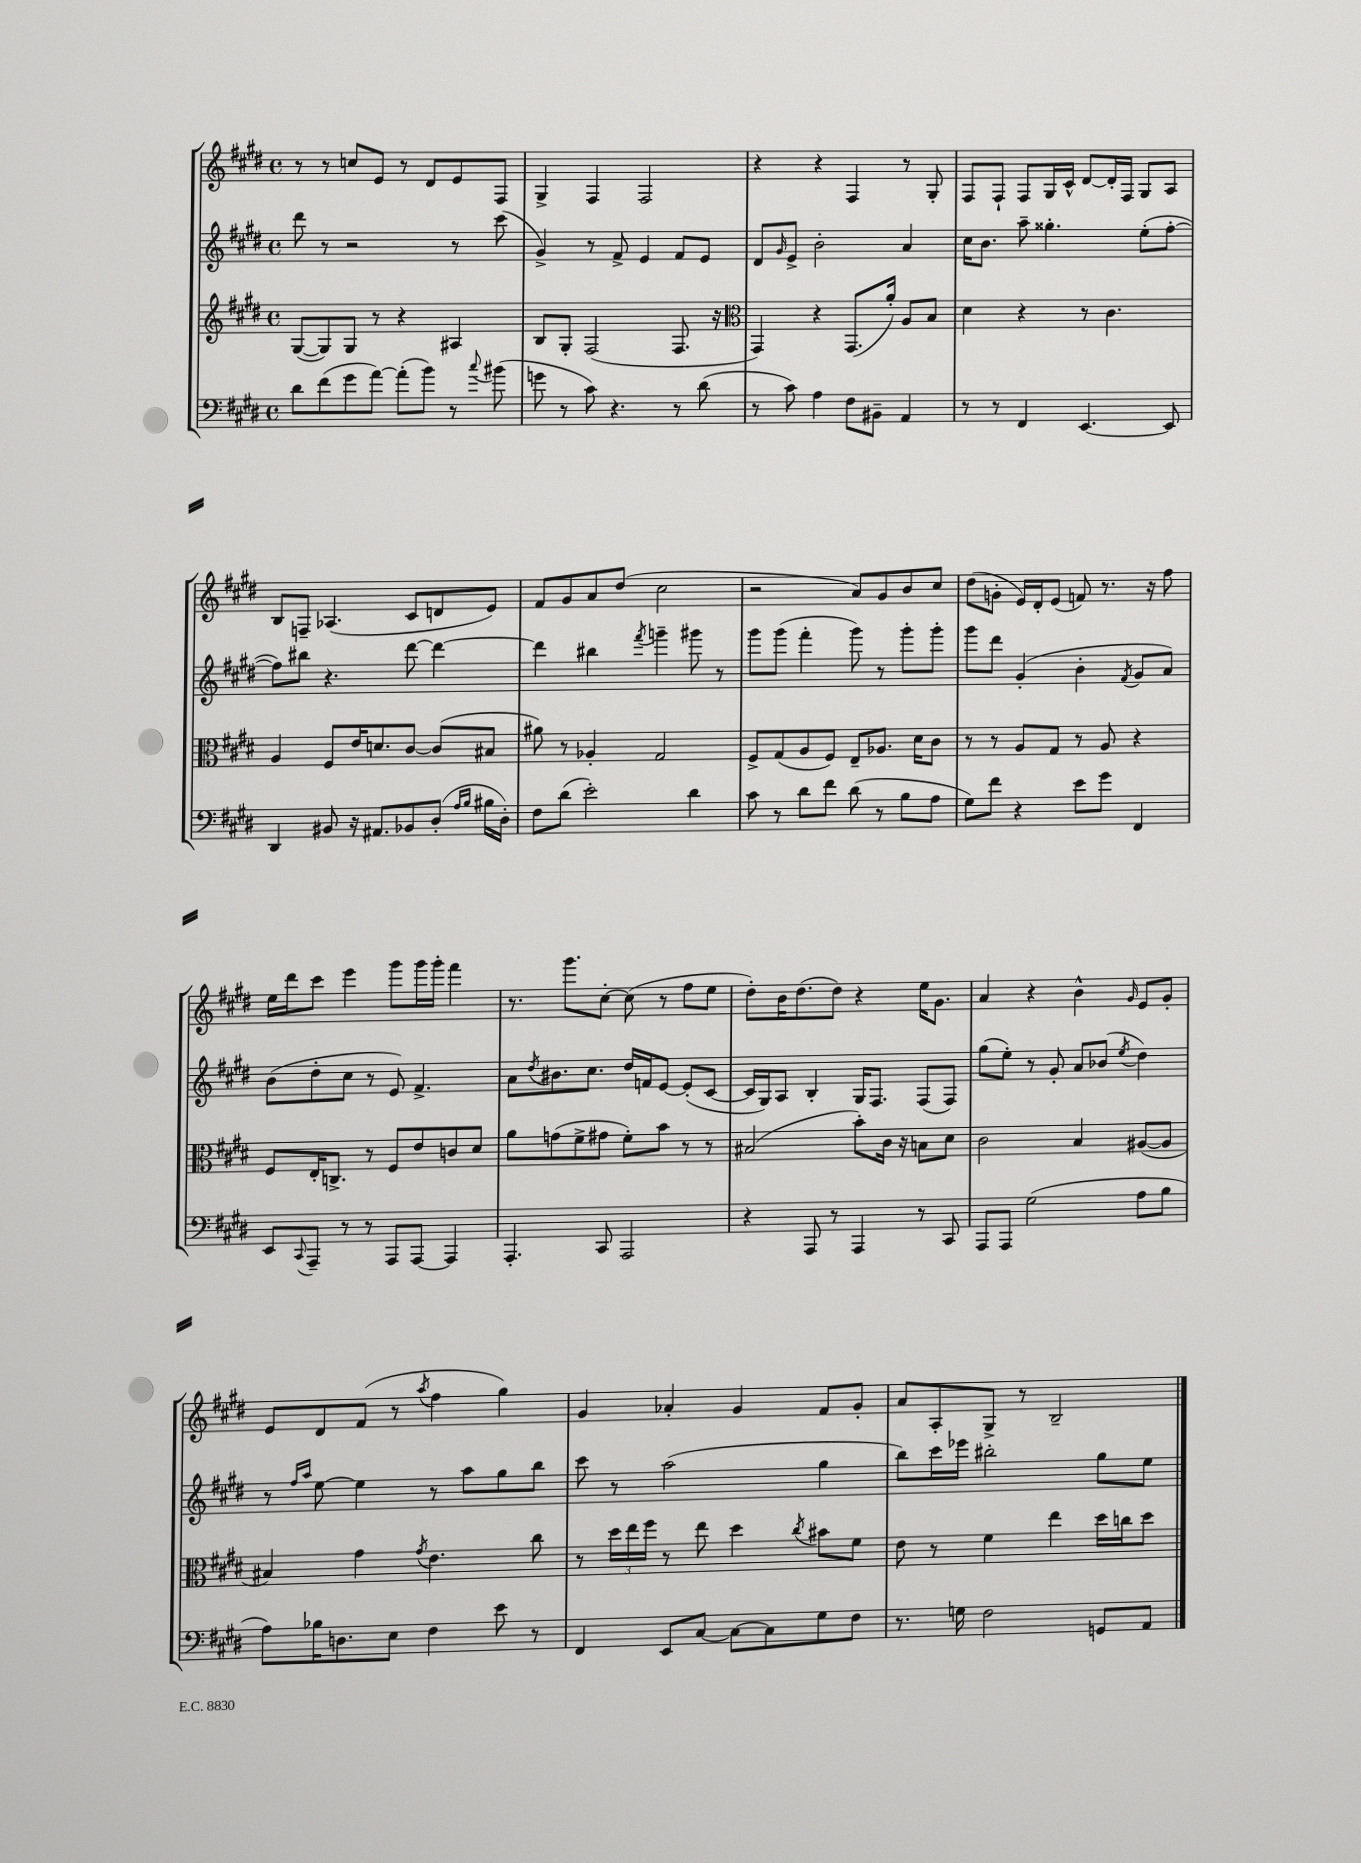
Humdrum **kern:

**kern	**kern	**kern	**kern
*staff4	*staff3	*staff2	*staff1
*clefF4	*clefG2	*clefG2	*clefG2
*k[f#c#g#d#]	*k[f#c#g#d#]	*k[f#c#g#d#]	*k[f#c#g#d#]
*M4/4	*M4/4	*M4/4	*M4/4
*met(c)	*met(c)	*met(c)	*met(c)
8d#	([8G#	8ddd#	8r
(8f#	8G#])	8r	8r
8g#	8G#	2r	8cc
[8a)	8r	.	8e
(8a']	4r	.	8r
8b)	.	.	8d#
8r	4A#	8r	8e
8qqcc#	.	.	.
(8b#	.	(8ccc#	8F#
=	=	=	=
8g	8B	4g#^)	4G#^
8r	8G#'	.	.
8c#)	(2F#	8r	4F#
4.r	.	8f#^	.
.	.	4e	2F#
8r	8.F#	8f#	.
(8d#	.	8e	.
.	16r	.	.
=	=	=	=
*	*clefC3	*	*
8r	4GG#)	8d#	4r
.	.	16qqg#	.
8c#)	.	8e^	.
4A	4r	2b'	4r
8F#	(8.GG#	.	4F#
8BB#~	.	.	.
.	16a')	.	.
4AA	8A	4a	8r
.	8B	.	8G#'
=	=	=	=
8r	4d#	16cc#	8F#
.	.	8.b	.
8r	.	.	8F#`
4FF#	4r	8aa~	8F#
.	.	4.gg##'	16G#
.	.	.	16c#^^
[4.EE	8r	.	[8d#
.	4.c#	.	16d#']
.	.	.	16F#
.	.	(8ee'	8G#
8EE]	.	[8ff#'	8A
=	=	=	=
4DD#	4A	8ff#])	8B
.	.	8bb#	8F~
8BB#	8F#	4.r	(4.A-
16r	16e	.	.
8.AA#	8.d	.	.
8BB-	[8c#	[8ddd#	8c#
(8D#'	(8c#]	4ddd#_	8d
16qqA	.	.	.
16qqB	.	.	.
16B#	8B#	.	8e)
16D#')	.	.	.
=	=	=	=
8F#	8a#)	4ddd#]	8f#
(8d#	8r	.	8g#
2e')	4A-'	4bb#	8a
.	.	.	(8dd#
.	.	8qfff#	.
.	2G#	4ggg~	2cc#
4d#	.	8ggg#	.
.	.	8r	.
=	=	=	=
8c#	8F#^	8ggg#	2r
8r	(8G#	(8ggg#	.
8d#	8A	4fff#'	.
8f#	8F#)	.	.
(8d#	8E~	8ggg#)	8a)
8r	8.A-	8r	8g#
8B	.	8ggg#'	8b
.	16d#	.	.
8A	8c#	8ggg#'	8cc#
=	=	=	=
8G#)	8r	8ggg#	(8dd#
8f#	8r	8ddd#	8g'
4r	8A	(4g#'	16e)
.	.	.	16d#'
.	8G#	.	(8e
8e	8r	4b'	8f)
8g#	8A	.	8.r
.	.	8qf#	.
4FF#	4r	8g#	.
.	.	.	16r
.	.	8a)	8ff#
=	=	=	=
8EE	8F#	(8b	16ee
.	.	.	16ddd#
8qqCC#	.	.	.
8AAA~	16E'	8dd#'	8ccc#
.	8.C^	.	.
8r	.	8cc#	4eee
8r	8r	8r	.
8AAA	8F#	8e)	8ggg#
[8AAA	8e	4.f#^	16ggg#
.	.	.	16ggg#'
4AAA]	8c	.	4fff#
.	8d#	.	.
=	=	=	=
4.AAA'	8a	8a	8.r
.	.	8qdd#	.
.	(8g	8.b#	.
.	.	.	8.ggg#
.	8f#^	.	.
.	.	8.cc#	.
8CC#	8g#	.	[8cc#'
2AAA	8f#')	16dd#	(8cc#]
.	.	16f	.
.	8b	[8e	8r
.	8r	(8e']	8ff#
.	8r	[8c#	8ee
=	=	=	=
4r	(2B#	16c#]	8dd#')
.	.	16G#)	.
.	.	8A	16b
.	.	.	(8.dd#
8AAA	.	4B'	.
8r	.	.	8dd#)
4AAA	8b')	16G#	4r
.	.	8.F#	.
.	16c#	.	.
.	16r	.	.
8r	8B	(8F#	16ee
.	.	.	8.g#
8CC#	8d#	8F#)	.
=	=	=	=
8AAA	2c#	(8gg#	4a
8AAA	.	8ee')	.
(2G#	.	8r	4r
.	.	8g#'	.
.	4B	8a	4b^^
.	.	(8b-	.
.	.	8qee	16qqg#
8A	([8A#	4dd#)	8e
8B	8A#]	.	8g#'
=	=	=	=
8A)	4B#)	8r	8e
.	.	16qqff#	.
.	.	16qqaa	.
16B-	.	[8ee	8d#
8.D	.	.	.
.	4g#	4ee]	(8f#
8E	.	.	8r
.	8qg#	.	8qaa
4F#	4.e	8r	4ff#
.	.	8aa	.
8e	.	8gg#	4gg#)
8r	8cc#	8bb	.
=	=	=	=
4FF#	8r	8ccc#	4g#
.	24dd#	8r	.
.	24ee	.	.
.	24ff#	.	.
8EE	8r	(2aa	4a-'
[8C#	8ee	.	.
8C#_	4dd#	.	4g#
8C#]	.	.	.
.	8qcc#	.	.
8G#	8b#	4gg#	8f#
8F#	8f#	.	8g#'
=	=	=	=
8.r	8e	8bb)	8a
.	8r	16ccc#	8A'
16G	.	16eee-	.
2F#	4f#	2bb#'	8G#^
.	.	.	8r
.	4ee	.	2B~
8GG	16dd#	8gg#	.
.	16cc	.	.
8AA	8dd#	8ee	.
==	==	==	==
*-	*-	*-	*-
